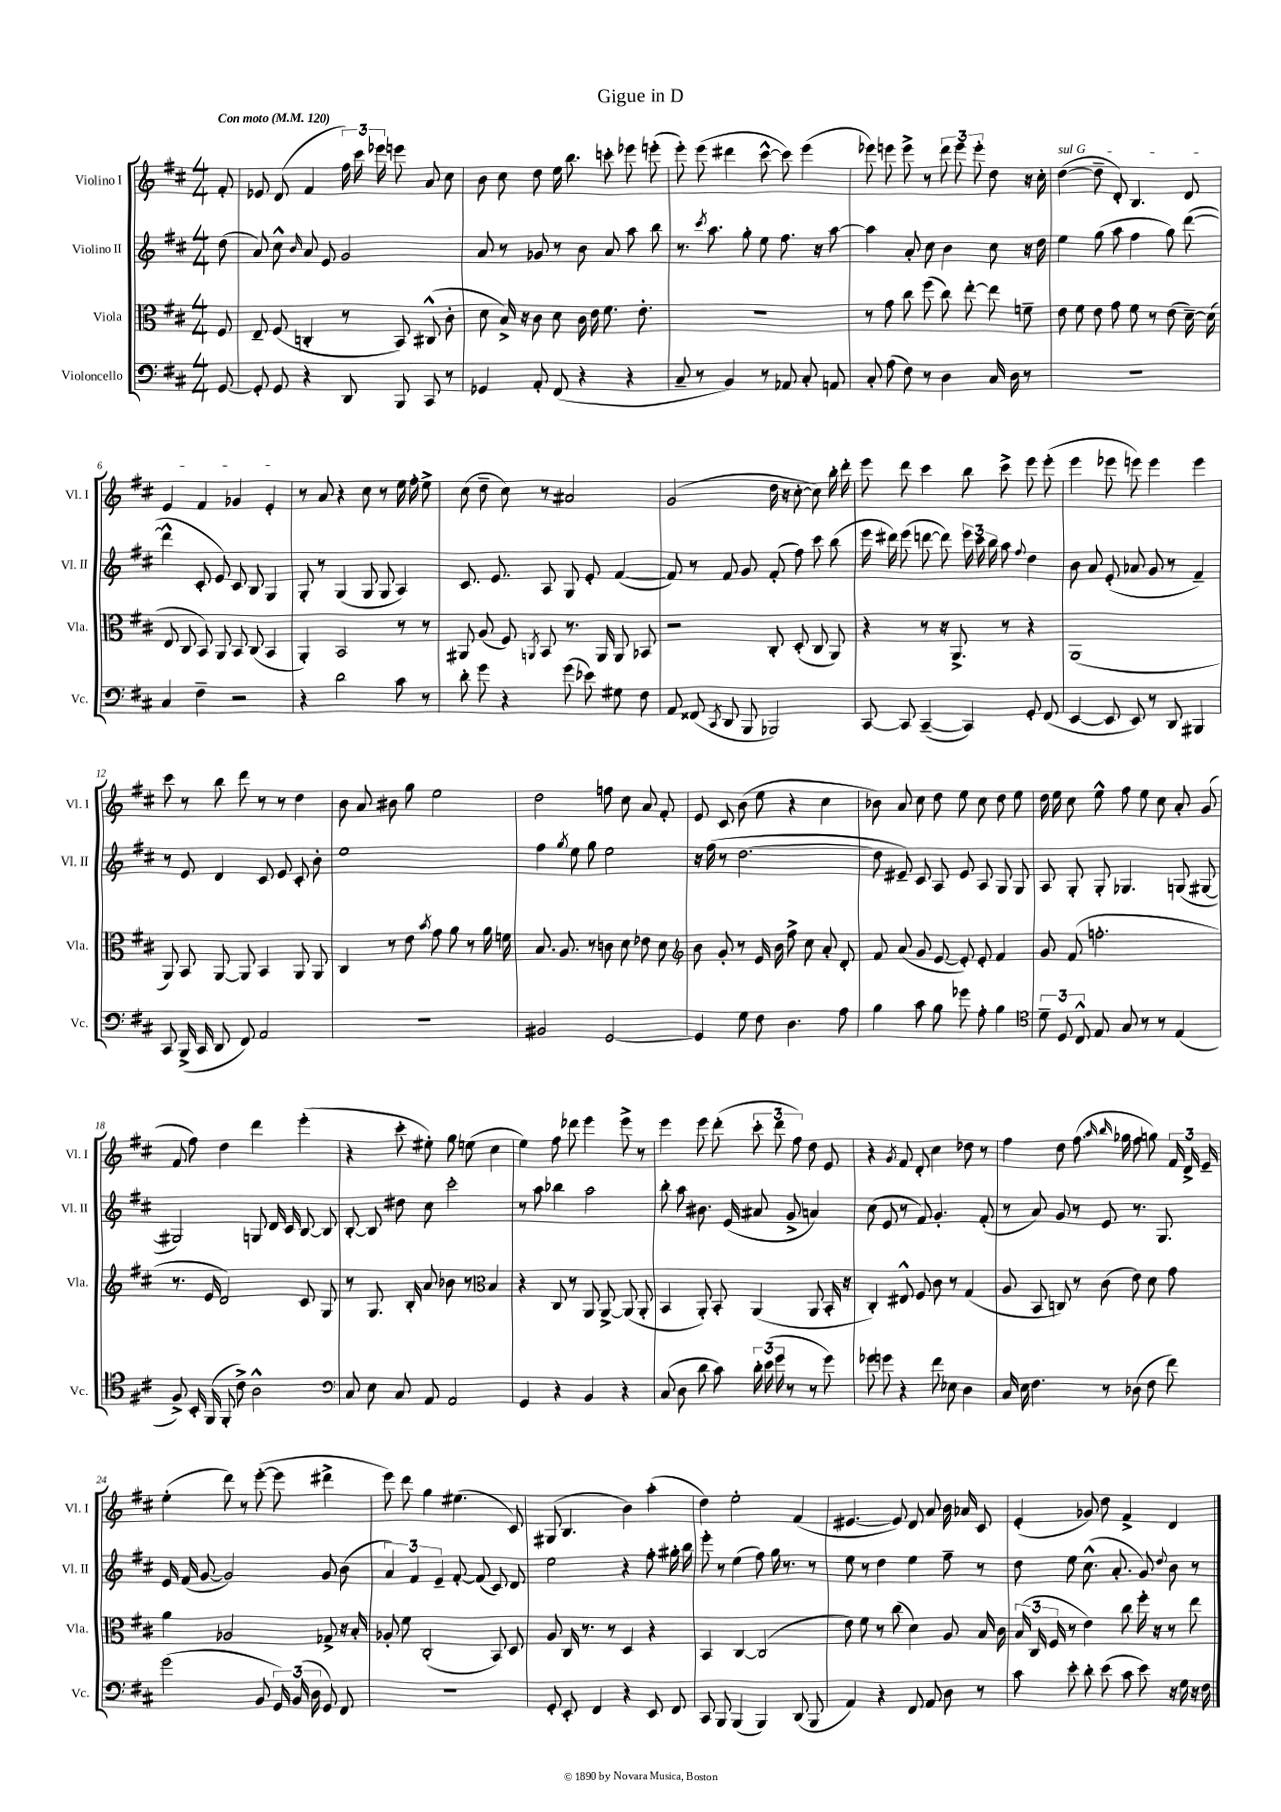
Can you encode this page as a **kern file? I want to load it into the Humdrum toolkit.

**kern	**kern	**kern	**kern
*staff4	*staff3	*staff2	*staff1
*clefF4	*clefC3	*clefG2	*clefG2
*k[f#c#]	*k[f#c#]	*k[f#c#]	*k[f#c#]
*M4/4	*M4/4	*M4/4	*M4/4
*MM120	*MM120	*MM120	*MM120
[8GG	8F#	(8dd	8f#'
=	=	=	=
8GG']	8E~	8a)	8e-
8GG	(8F#	8cc#^^	(8d
.	.	16qqb	.
4r	4C'	8a	4f#
.	.	8e	.
8DD	8r	2g	24ff#)
.	.	.	24ccc#
.	.	.	24eee-
8BBB	8BB)	.	8eee
8CC#	(8C#^^	.	8a
8r	8c#'	.	8cc#
=	=	=	=
4GG-	8d	8a	8b
.	16B^)	8r	8cc#
.	16r	.	.
8AA'	8c#	8g-	8dd
(8FF#	8d	8r	16ee
.	.	.	8.bb
4r	16c#	8b	.
.	16e	.	.
.	8.f#	8a	8ccc'
4r	.	8aa	8eee-
.	8.e'	.	.
.	.	8bb	(8eee'
=	=	=	=
8C#~	1r	8.r	8eee')
8r	.	.	(8eee
.	.	8qccc#	.
.	.	8.aa	.
4BB)	.	.	4ddd#
.	.	8gg'	.
8r	.	8ee	[8ccc#^^
8AA-	.	8.ff#	8ccc#])
8C#'	.	.	(4eee
.	.	16r	.
8AA	.	[8aa	.
=	=	=	=
8C#'	8r	4aa]	8eee-)
(8A	8g	.	8eee
8F#)	8cc#	8a'	8eee^
8r	(8ff#	8cc#	8r
4D	8cc#)	4b	12ddd
.	.	.	12eee
.	[8ee'	.	.
.	.	.	12eee'
16C#	8ee]	8cc#	8dd
16D	.	.	.
8r	8f~	16r	16r
.	.	16dd	16cc#'
=	=	=	=
1r	8e	4ee	([4dd
.	8f#	.	.
.	8e	(8gg	8dd~]
.	8g	8aa	8d')
.	8f#	4ff#	4.B
.	8r	.	.
.	(8e	8gg)	.
.	[16d~)	([8ddd	8d
.	(16d]	.	.
=	=	=	=
4C#	8E	4ddd^^]	4e
.	8C#	.	.
4F#~	8BB)	8c#'	4f#
.	8AA	8e)	.
2r	8BB	8c#	4g-
.	(8C#	8B	.
.	4BB	4G	4e'
=	=	=	=
4r	4AA')	8G'	8r
.	.	8r	8a
2d	2BB	(4G	4r
.	.	8G	8cc#
.	.	8G	8r
8c#	8r	4A)	16ee
.	.	.	16ff#'
8r	8r	.	8ee^
=	=	=	=
8d'	8AA#	8.c#	(8cc#
8g	(8A	.	8dd~
.	.	8.e	.
4r	8F#)	.	8cc#)
.	8qAA	.	.
.	8BB	8A	8r
(8g	8.r	8G	2a#
8e-)	.	8e'	.
.	16AA	.	.
8G#	8AA	([4f#	.
8F#	8BB-	.	.
=	=	=	=
8AA	2r	8f#])	(2g
(8FF##	.	8r	.
8qCC#	.	.	.
8DD	.	8f#	.
8BBB	.	8g	.
2BBB-)	8C#'	(8f#'	16dd
.	.	.	16r
.	(8D'	8ff#)	[8cc#'
.	8C#	8ccc#	8cc#])
.	8AA)	(8bb	16bb'
.	.	.	16ddd'
=	=	=	=
[8CC#	4r	16eee	8eee
.	.	16ddd#)	.
8CC#]	.	(8eee	8ddd
([4CC#~	8r	[8ddd	4ccc#
.	16r	8ddd])	.
.	8.AA^	.	.
4CC#])	.	24eee	8bb
.	.	24ccc#	.
.	.	24bb	.
.	8r	8aa	8ccc#^
.	.	8qqff#	.
8GG'	4r	4dd	8eee
(8FF#	.	.	(8eee'
=	=	=	=
[4EE	(1AA	8b	4eee
.	.	8a	.
8EE]	.	(8e'	8eee-
8EE)	.	8a-	8eee)
8r	.	8g	4eee
8DD	.	8r	.
4BBB#	.	4f#~)	4eee
=	=	=	=
8CC#	8AA)	8r	8ccc#
(16BBB^	8BB	8e	8r
16CC#	.	.	.
8DD	[8AA	4d	8bb
8FF#)	8AA]	.	8ddd
2AA	4BB	8c#	8r
.	.	8e	8r
.	8AA	8c#'	4dd
.	8AA	8b'	.
=	=	=	=
1r	4C#	1ee	8b
.	.	.	8a
.	8r	.	8b#
.	8e	.	8gg
.	8qb	.	.
.	8g	.	2ee
.	8a	.	.
.	8r	.	.
.	16a	.	.
.	16f	.	.
=	=	=	=
2BB#	8.B	4ff#	2dd
.	8.A	.	.
.	.	8qgg	.
.	.	8ee	.
.	8r	8gg	.
[2GG	8c	2ee	8ff
.	8d	.	8cc#
.	8e-	.	8a
.	8d	.	8f#'
=	=	=	=
*	*clefG2	*	*
4GG]	8b	16r	8e
.	.	(16ff#	.
.	8g'	8r	8c#
8G	8r	[2.dd	(8b
8F#	16e	.	8ee
.	16b	.	.
4.D	8ff#^	.	4r
.	8cc#	.	.
.	8a'	.	4cc#
8A	8d'	.	.
=	=	=	=
4B	8f#	8dd]	8b-)
.	(8a	8e#~)	8a
8c#	8g	8c#	8cc#
8B	[8e	8A	8dd
8g-	8e'])	8e#	8ee
8A'	8e'	8A	8cc#
4B	4f#	8G	8dd
.	.	8G	8ee
=	=	=	=
*clefC4	*	*	*
12d~	8g	8A	16dd
.	.	.	16ee
12D	.	.	.
.	(8f#	8G'	8cc#
12C#^^	.	.	.
8E	2.ff'	8G'	8ee^^
8G	.	4.G-	8ff#
8r	.	.	8ee
8r	.	.	8cc#
(4E	.	(8G	8a'
.	.	[8G#	(8g
=	=	=	=
8F#^)	8.r	2G#])	8f#
16BB'	.	.	8ff#)
(16FF#	16e	.	.
8FF#'	2d)	.	4dd
8c#^)	.	.	.
2A^^	.	8G	4ddd
.	.	16d	.
.	.	16c#	.
.	8c#	[8B	(4eee'
.	8G	8B]	.
=	=	=	=
*clefF4	*	*	*
8C#	8r	[8B'	4r
8E	8.G	8B]	.
8C#	.	8dd#	8ccc#'
.	16B'	.	.
8AA	8a	8cc#	8ee#')
2AA	8b-	2ccc#'	8gg
.	8r	.	(8ee
*	*clefC3	*	*
.	4B	.	4cc#
=	=	=	=
4GG	4r	8r	4ee)
.	.	8aa	.
4r	8C#	4bb-	8ff#
.	8r	.	8ddd-
4BB	8AA	2aa	4eee
.	[8AA^	.	.
4r	(8AA]	.	8eee^
.	8AA'	.	8r
=	=	=	=
(8C#	4BB	8bb'	4eee
8D	.	8aa	.
8d	8AA')	8.b#	8eee
8c#)	8BB'	.	(8ddd'
.	.	(16e	.
24d'	(4AA	8a#	12ccc#'
(24e	.	.	.
24g	.	.	12ddd
8r	.	8g^	.
.	.	.	12ff#)
8r	8AA	4a)	8dd
8g)	16BB'	.	8e
.	16r	.	.
=	=	=	=
8g-	4C#')	(8cc#	4r
8g	.	8e	.
.	.	.	8qg
4r	8E#^^	8r	8f#
.	8F#	8f#)	8d'
8f#	8c#	4.g'	4cc#
8E-	8r	.	.
4D	(4G	.	8dd-
.	.	(8f#'	8r
=	=	=	=
16C#	8A	8r	4ff#
16E	.	.	.
4.F#	8BB	8a)	.
.	8C)	8g	8dd
.	8r	8r	(8.ff#
8r	(8c#	8e	.
.	.	.	16qqaa
.	.	.	16qqbb
.	.	.	16gg-
(8D-	8e)	8.r	8ff#
8F#	8d	.	8gg)
.	.	8.G	.
8f#)	8g	.	24f#
.	.	.	24d^
.	.	.	24e~
=	=	=	=
(2g	4a	16e	(4ee'
.	.	(16f#	.
.	.	[8g	.
.	2A-	2g])	8ddd)
.	.	.	8r
8BB	.	.	([8eee'
24GG)	.	.	8eee]
(24BB	.	.	.
24D	.	.	.
8GG)	8G-^	8g	4ddd#^
8FF#	16r	(8b	.
.	16B'	.	.
=	=	=	=
1r	8A-'	6a)	8eee)
.	8f#	.	8ddd
.	.	6f#	.
.	(2C#'	.	4gg
.	.	6e~	.
.	.	[8f#'	(4.ee#
.	.	(8f#]	.
.	8BB)	8c#)	.
.	8D	8d	8c#)
=	=	=	=
8GG'	8A	2ee	(8G#
8EE'	16C#	.	4.B
.	8.r	.	.
4FF#	.	.	.
.	8r	.	.
4r	4D	4r	4b)
8EE	4r	8ff#'	(4aa'
8FF#	.	16gg#'	.
.	.	16bb	.
=	=	=	=
8CC#	4BB	8eee'	4dd)
8BBB	.	8r	.
(4BBB	[4C#	(4ee	2ee'
4BBB)	(2C#]	8ff#)	.
.	.	16gg	.
.	.	8.r	.
(8DD	.	.	(4f#
8BBB	.	8r	.
=	=	=	=
4AA)	8e)	8ee	[4.e#
.	8f#	8r	.
4r	8r	4dd	.
.	(8cc#	.	8e#])
8FF#	4d)	4ee	8d
8AA	.	.	8a
8D	8A	8ff#~	16b
.	.	.	16a-
8r	16B	8r	8c#
.	16c#	.	.
=	=	=	=
8c#	(24B	8dd	(4e'
.	24C#	.	.
.	24F#	.	.
8e'	8r	8ee	.
8d'	4e)	(8.cc#^^	8g-)
(8e	.	.	8dd
.	.	8.a'	.
8c#	8cc#	.	4f#^
8e)	16ff#'	8g)	.
.	16r	.	.
.	.	8qqdd	.
16r	8r	8b	4d
16G	.	.	.
16r	8ee	8r	.
16F#	.	.	.
==	==	==	==
*-	*-	*-	*-
